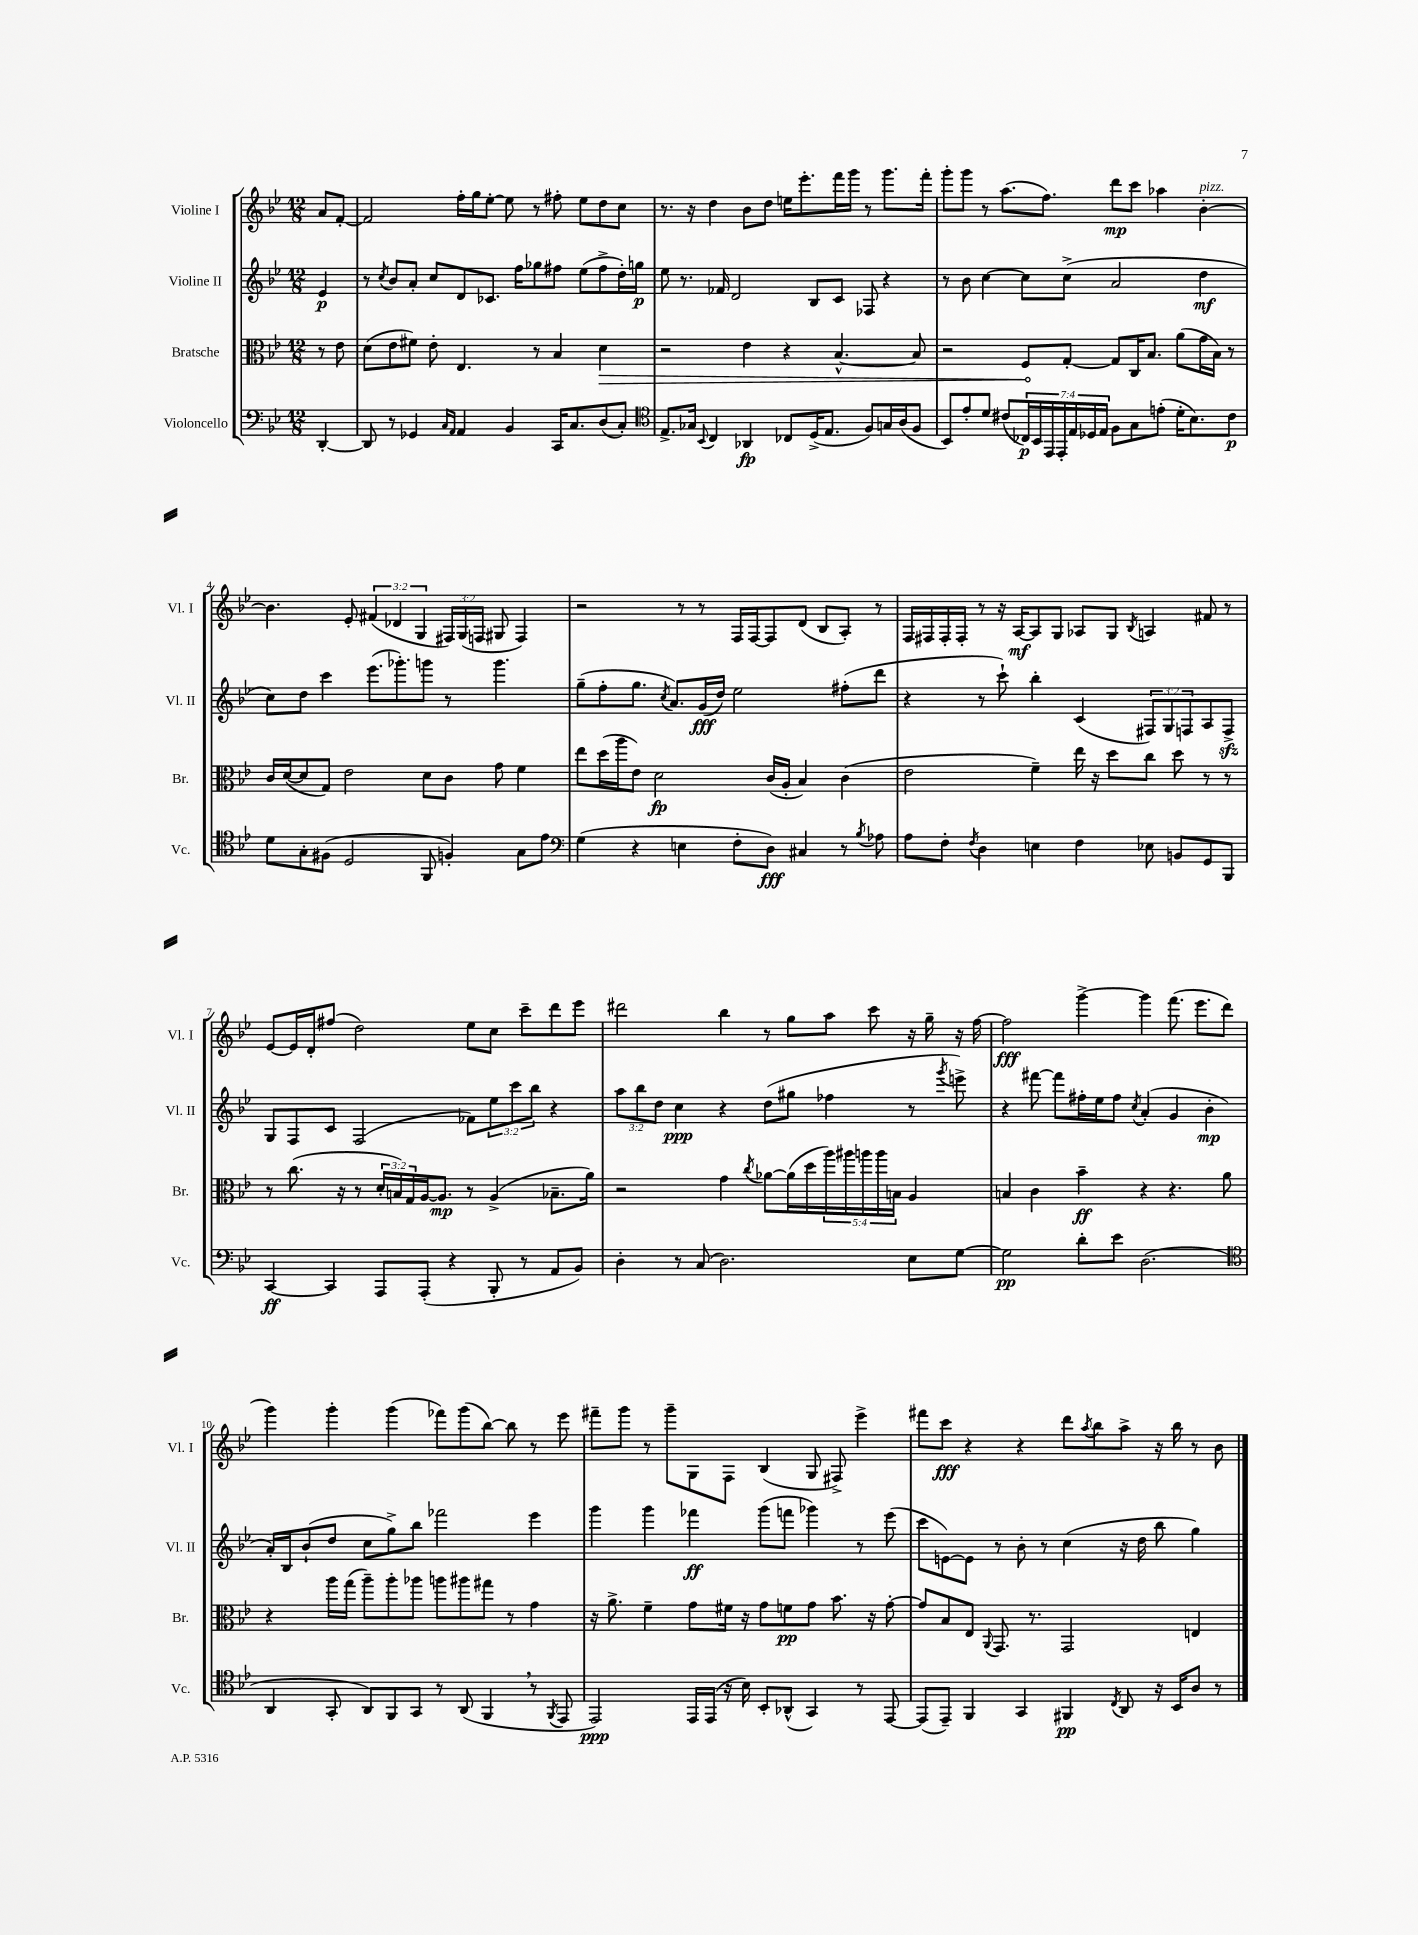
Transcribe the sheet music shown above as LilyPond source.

<<
\new StaffGroup <<
\new Staff = "s0" \with { instrumentName = "Violine I" shortInstrumentName = "Vl. I" } {
    \clef treble \key bes \major \numericTimeSignature \time 12/8 \override Staff.TupletNumber.text = #tuplet-number::calc-fraction-text \partial 4
    a'8 f'8~-. |
    f'2 f''16-. g''16 ees''8~-. ees''8 r8 fis''8-. ees''8 d''8 c''8 |
    r8. r16 d''4 bes'8 d''8 e''16 ees'''8.-. f'''16 g'''16 r8 g'''8. f'''16-. |
    g'''8-. g'''8 r8 a''8.( f''8.) d'''8\mp c'''8 aes''4 bes'4~-.^\markup { \italic "pizz." } |
    bes'4. ees'8-. \tuplet 3/2 { fis'4( des'4 g4 } \tuplet 3/2 { fis16) g16( f16 } gis8 f4) |
    r2 r8 r8 f16 f16~ f8 d'8( bes8 a8-.) r8 |
    f16 fis16 fis16-. fis16-. r8 r16 a16~\mf a8 g8 aes8 g8 \acciaccatura { bes8 } a4 fis'8 r8 |
    ees'8~ ees'16 d'16-. fis''8( d''2) ees''8 c''8 c'''8-- d'''8 ees'''8 |
    dis'''2 bes''4 r8 g''8 a''8 c'''8 r16 g''16-- r16 f''16~ |
    f''2\fff g'''4~-> g'''4 f'''8.( ees'''8. d'''8 |
    g'''4) g'''4-. g'''4( fes'''8) g'''8( bes''8~) bes''8 r8 ees'''8 |
    fis'''8-- g'''8 r8 g'''8-- g8 f8 bes4( g8 fis8->) ees'''4-> |
    fis'''8 c'''8\fff r4 r4 d'''8 \acciaccatura { a''8 } bes''8 a''8-> r16 bes''16 r8 bes'8 \bar "|." |
}
\new Staff = "s1" \with { instrumentName = "Violine II" shortInstrumentName = "Vl. II" } {
    \clef treble \key bes \major \numericTimeSignature \time 12/8 \override Staff.TupletNumber.text = #tuplet-number::calc-fraction-text \partial 4
    ees'4\p |
    r8 \acciaccatura { c''8 } bes'8 a'8-. c''8 d'8 ces'8. f''16 ges''8 fis''8 ees''8( fis''8-> d''16-.) g''16\p |
    ees''8 r8. fes'16 d'2 bes8 c'8 fes8 r4 |
    r8 bes'8 c''4~ c''8 c''8->( a'2 d''4\mf |
    c''8) d''8 c'''4 ees'''8.( ges'''8.-.) g'''8 r8 g'''4. |
    g''8--( f''8-. g''8. \acciaccatura { c''8 } a'8.) g'16\fff( d''16) ees''2 fis''8-.( d'''8 |
    r4 r8 c'''8-!) bes''4-. c'4( \tuplet 3/2 { fis8) g8 f8 } a8 f8->\sfz |
    g8 f8 c'8 f2( fes'8) \tuplet 3/2 { ees''8 c'''8 bes''8 } r4 |
    \tuplet 3/2 { a''8 bes''8 d''8 } c''4\ppp r4 d''8( gis''8 fes''4 r8 \acciaccatura { g'''8 } e'''8->) |
    r4 fis'''8~ fis'''8 fis''16-. ees''16 fis''8 \acciaccatura { c''8 } a'4-.( g'4 bes'4-.\mp |
    a'16-.) bes16 bes'8-!( d''8 c''8 g''8->) bes''8 fes'''2 ees'''4 |
    g'''4 g'''4 fes'''4\ff g'''8( f'''8 ges'''4) r8 ees'''8( |
    c'''8 e'8~) e'8 r8 bes'8-. r8 c''4( r16 d''16 bes''8 g''4) \bar "|." |
}
\new Staff = "s2" \with { instrumentName = "Bratsche" shortInstrumentName = "Br." } {
    \clef alto \key bes \major \numericTimeSignature \time 12/8 \override Staff.TupletNumber.text = #tuplet-number::calc-fraction-text \partial 4
    r8 ees'8 |
    d'8( ees'8 fis'8) ees'8-. ees4. r8 bes4 \once \override Hairpin.circled-tip = ##t d'4\> |
    r2 ees'4 r4 bes4.~-^ bes8 |
    r2 f8\! g8~-. g8 c16 bes8. a'8( g'16 bes16) r8 |
    c'16 d'16~( d'8 g8) ees'2 d'8 c'8 g'8 f'4 |
    ees''8 d''16( a''16 ees'8) d'2\fp c'16( a16-. bes4) c'4( |
    ees'2 f'4--) ees''16 r16 d''8 c''8 d''8 r8 r8 |
    r8 c''8.( r16 r8 \tuplet 3/2 { d'16-. b16) g16 } a16~ a8.\mp r8 a4->( bes8.-- a'16) |
    r2 g'4 \acciaccatura { c''8 } aes'8~ aes'16( d''16 \tuplet 5/4 { a''16) ais''16 a''16 a''16 b16 } a4 |
    b4 c'4 bes'4--\ff r4 r4. a'8 |
    r4 a''16 g''16( a''8--) a''8-. aes''8 a''8 ais''8 gis''8 r8 g'4 |
    r16 a'8.-> f'4-- g'8 fis'16 r16 g'8 f'8\pp g'8 bes'8. r16 g'8~-. |
    g'8 bes8 ees8 \appoggiatura { a,8 } g,8. r8. g,2 e4 \bar "|." |
}
\new Staff = "s3" \with { instrumentName = "Violoncello" shortInstrumentName = "Vc." } {
    \clef bass \key bes \major \numericTimeSignature \time 12/8 \override Staff.TupletNumber.text = #tuplet-number::calc-fraction-text \partial 4
    d,4~-. |
    d,8 r8 ges,4 \grace { c16 a,16 } a,4 bes,4 c,16 c8. d8( c8-.) |
    \clef tenor ees8.-> ges16 \appoggiatura { bes,8 } c4 aes,4\fp ces8 d16->( ees8. f8) g16 a16( f8 |
    bes,8) ees'8-. d'8 cis'8( \tuplet 7/4 { ces16\p) bes,16 ees,16 ees,16-. ees16 des16 ees16 } f8 g8 e'8-.( d'16-. bes8.) cis'8\p |
    d'8 g8-. fis8( d2 f,8 f4-.) g8 ees'8 |
    \clef bass g4( r4 e4 f8-. d8\fff) cis4 r8 \acciaccatura { bes8 } aes8 |
    a8 f8-. \acciaccatura { f8 } d4 e4 f4 ees8 b,8 g,8 bes,,8 |
    c,4~\ff c,4 a,,8 a,,8-.( r4 bes,,8-. r8 a,8 bes,8) |
    d4-. r8 c8( d2.) ees8 g8~ |
    g2\pp d'8-. ees'8 d2.( |
    \clef tenor a,4 g,8-. a,8) f,8 g,8 r8 a,8( f,4 \breathe r8 \acciaccatura { f,8 } ees,8 |
    ees,2\ppp) ees,16 ees,16( r16 bes16) bes,8-. aes,8-^( g,4) r8 ees,8~ |
    ees,8( ees,8--) f,4 g,4 fis,4\pp \acciaccatura { c8 } a,8 r16 bes,16 a8 r8 \bar "|." |
}
>>
>>
